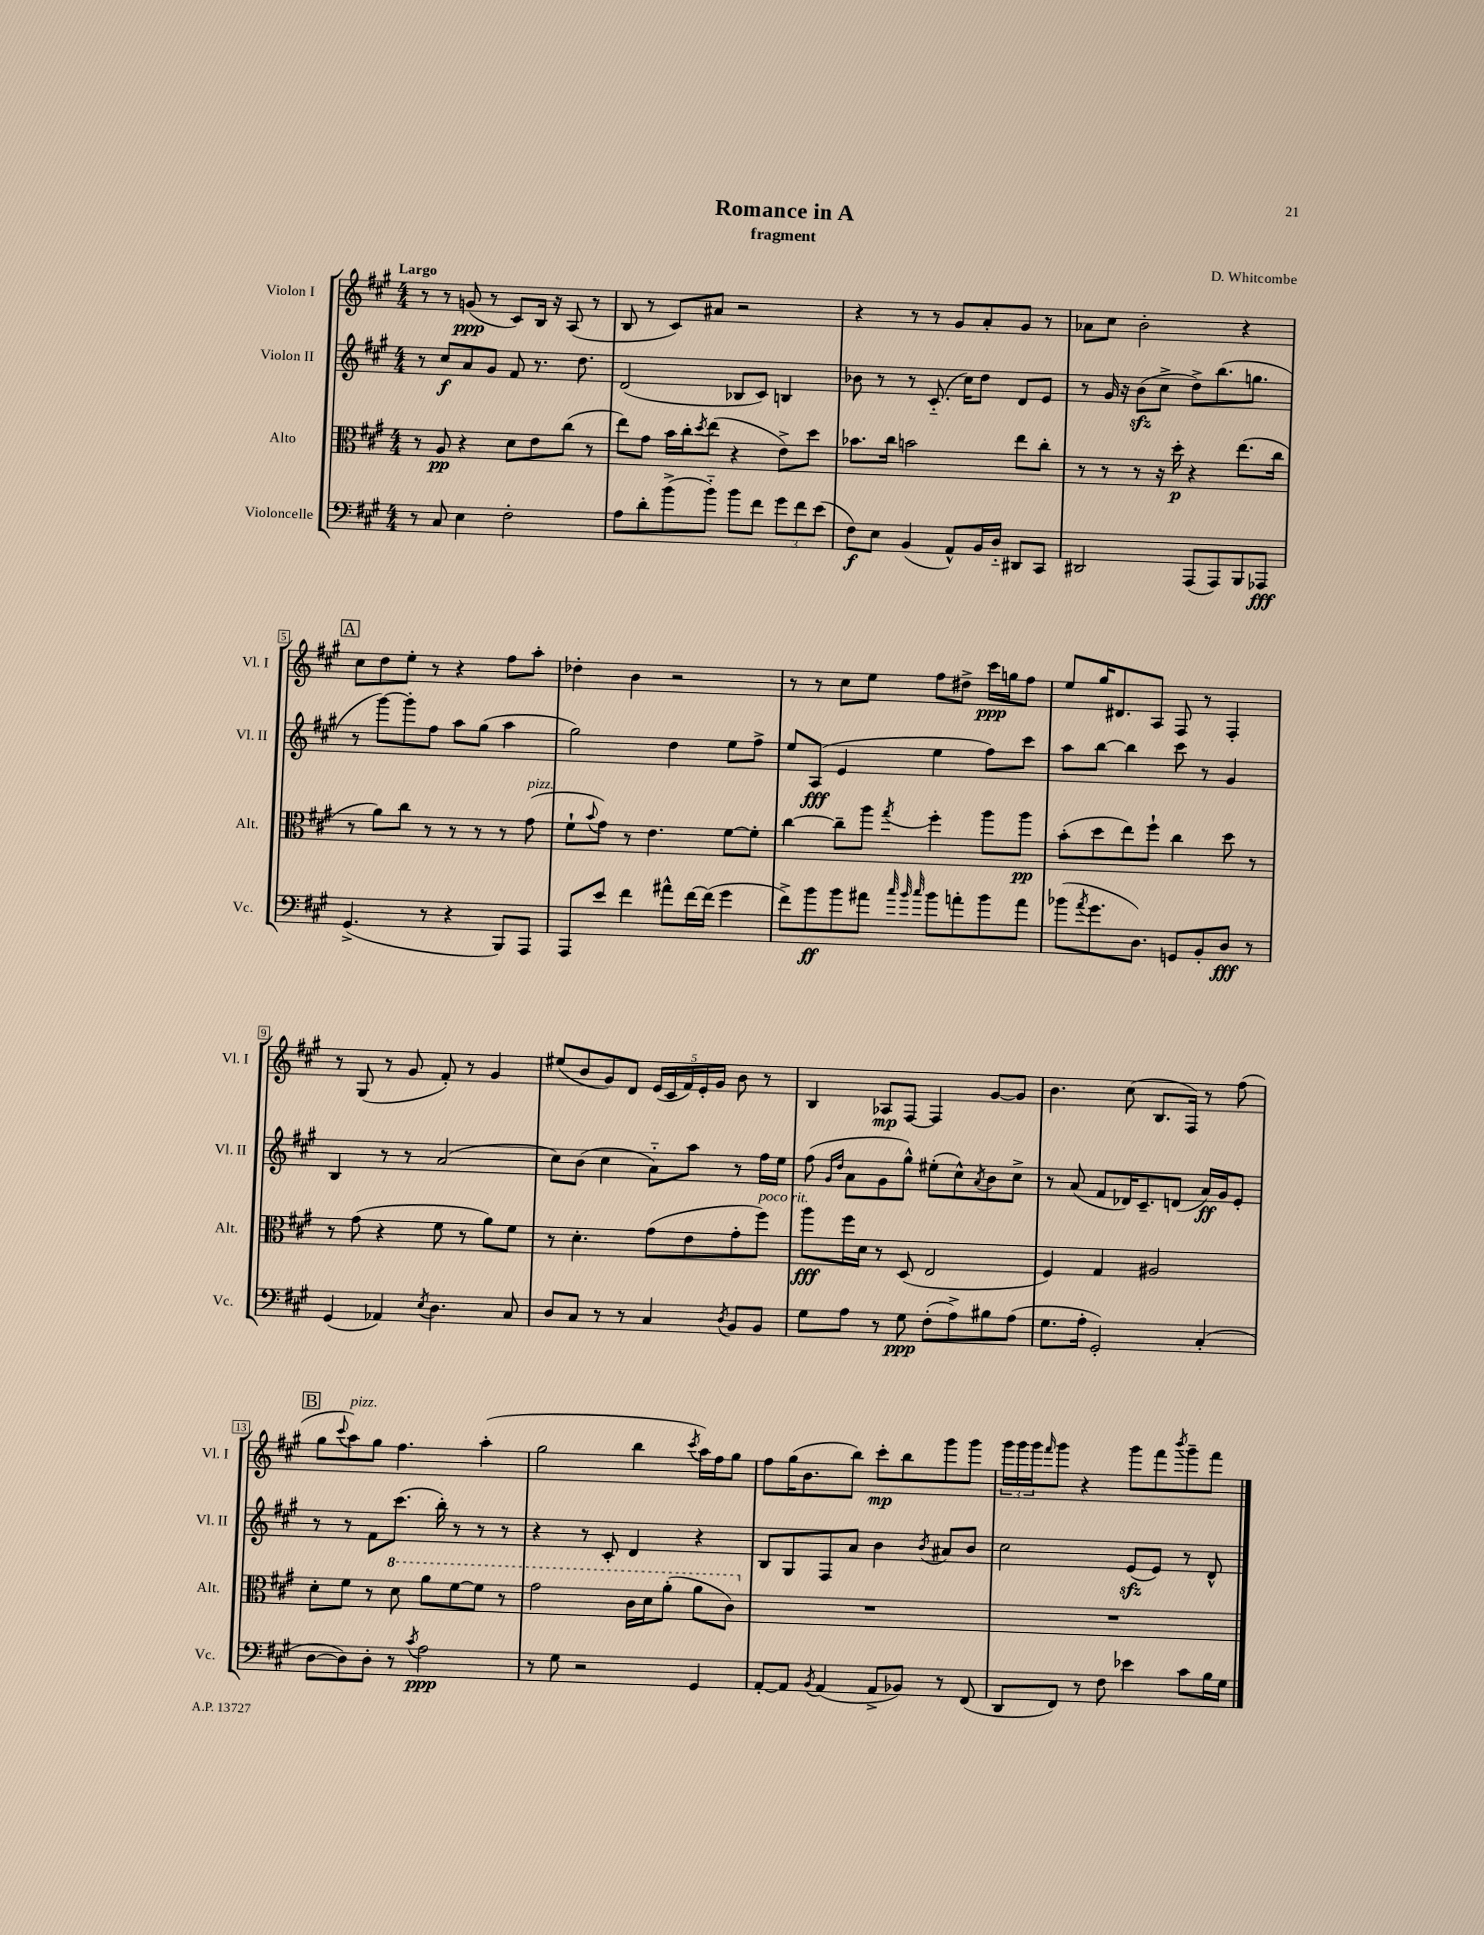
\header { title = "Romance in A" composer = "D. Whitcombe" subtitle = "fragment" }
<<
\new StaffGroup <<
\new Staff = "s0" \with { instrumentName = "Violon I" shortInstrumentName = "Vl. I" } {
    \clef treble \key a \major \numericTimeSignature \time 4/4 \tempo "Largo"
    r8 r8 g'8\ppp( r8 cis'8) b16 r16 a8( r8 |
    b8 r8 cis'8) ais'8 r2 |
    r4 r8 r8 gis'8 a'8-. gis'8 r8 |
    aes'8 cis''8 b'2-. r4 |
    \mark \markup { \box "A" } cis''8 d''8 e''8-. r8 r4 fis''8 a''8-. |
    des''4-. b'4 r2 |
    r8 r8 cis''8 e''8 fis''8 dis''8-> cis'''16\ppp g''16 fis''8 |
    e''8 gis''16 dis'8. a8 fis8 r8 fis4-. |
    r8 gis8( r8 gis'8 fis'8-.) r8 gis'4 |
    eis''8( b'8 gis'8) d'8 \tuplet 5/4 { e'16( cis'16 fis'16) e'16-. gis'16 } b'8 r8 |
    b4 aes8\mp fis8~ fis4 gis'8~ gis'8 |
    b'4. cis''8( b8. fis16) r8 fis''8( |
    \mark \markup { \box "B" } gis''8 \appoggiatura { cis'''8 } a''8^\markup { \italic "pizz." }) gis''8 fis''4. a''4-.( |
    gis''2 b''4 \acciaccatura { cis'''8 } a''16) fis''16 gis''8 |
    fis''8 gis''16( b'8. b''8) cis'''8-.\mp b''8 gis'''8 gis'''8 |
    \tuplet 3/2 { gis'''16 gis'''16 gis'''16 } \grace { fis'''16 } gis'''8 r4 gis'''8 fis'''8 \acciaccatura { b'''8 } gis'''8-- fis'''8 \bar "|." |
}
\new Staff = "s1" \with { instrumentName = "Violon II" shortInstrumentName = "Vl. II" } {
    \clef treble \key a \major \numericTimeSignature \time 4/4
    r8 cis''8\f a'8 gis'8 fis'8 r8. d''8. |
    d'2( bes8 cis'8) b4 |
    bes'8 r8 r8 cis'8.-_( cis''16) d''8 d'8 e'8 |
    r8 gis'16 r16 b'8\sfz( cis''8-> d''8->) b''8.( g''8. |
    \mark \markup { \box "A" } r8 gis'''8~) gis'''8-. fis''8 a''8 gis''8( a''4 |
    gis''2) d''4 e''8 fis''8-> |
    e''8 a8\fff( e'4 e''4 fis''8) cis'''8 |
    a''8 b''8~ b''4 cis'''8 r8 gis'4 |
    b4 r8 r8 a'2( |
    cis''8) b'8( cis''4 a'8-_) a''8 r8 fis''16 e''16 |
    fis''8( \grace { gis'16 d''16 } a'8 gis'8 gis''8-^) eis''8-.( cis''8-^) \acciaccatura { a'8 } b'8 cis''8-> |
    r8 a'8( fis'8 des'16) cis'8.-- d'8( a'16\ff) gis'16 e'8-. |
    \mark \markup { \box "B" } r8 r8 fis'8 cis'''8.( b''16-.) r8 r8 r8 |
    r4 r8 cis'8-. d'4 r4 |
    b8 gis8 fis8 a'8 b'4 \acciaccatura { b'8 } ais'8 b'8 |
    cis''2 e'8\sfz( e'8) r8 d'8-^ \bar "|." |
}
\new Staff = "s2" \with { instrumentName = "Alto" shortInstrumentName = "Alt." } {
    \clef alto \key a \major \numericTimeSignature \time 4/4
    r8 a8\pp r4 d'8 e'8 cis''8( r8 |
    e''8) gis'8 b'16 cis''16-. \acciaccatura { d''8 } e''8( r4 e'8->) d''8 |
    bes'8. cis''16 b'2 e''8 cis''8-. |
    r8 r8 r8 r16 d''16-.\p r4 e''8.( cis''16 |
    \mark \markup { \box "A" } r8 a'8) cis''8 r8 r8 r8 r8 gis'8^\markup { \italic "pizz." }( |
    fis'8-! \appoggiatura { b'8 } gis'8) r8 e'4. fis'8~ fis'8-. |
    cis''4~ cis''8-- a''8 \acciaccatura { gis''8 } fis''4-. a''8 a''8\pp |
    b'8-.( d''8 e''8) fis''8-! cis''4 d''8 r8 |
    r8 gis'8( r4 fis'8 r8 a'8) fis'8 |
    r8 d'4.-. gis'8( e'8 gis'8-. fis''8^\markup { \italic "poco rit." }) |
    a''8\fff fis''16 d'16 r8 d8( e2 |
    fis4) gis4 ais2 |
    \mark \markup { \box "B" } d'8-. fis'8 r8 \ottava #1 d''8 a''8 fis''8~ fis''8 r8 |
    gis''2 cis''16 d''16 a''8-.( a''8 cis''8) \ottava #0 |
    R1 |
    R1 \bar "|." |
}
\new Staff = "s3" \with { instrumentName = "Violoncelle" shortInstrumentName = "Vc." } {
    \clef bass \key a \major \numericTimeSignature \time 4/4
    r8 cis8 e4 fis2-. |
    a8 d'8-. b'8->( b'8-_) b'8 fis'8 \tuplet 3/2 { gis'8 fis'8 e'8( } |
    fis8\f) e8 b,4( a,8-^) b,16 d16-_ dis,8 cis,8 |
    dis,2 a,,8( a,,8) b,,8 aes,,8\fff |
    \mark \markup { \box "A" } gis,4.->( r8 r4 b,,8) a,,8 |
    a,,8 e'8 fis'4 ais'8-^ fis'16~ fis'16( gis'4 |
    fis'8->) b'8\ff b'8 ais'8 \grace { cis''32 b'32 cis''32 } b'8 a'8-. b'8 a'8 |
    bes'8( \acciaccatura { a'8 } gis'8. d8.) g,8 b,8-. d8\fff r8 |
    gis,4( aes,4) \acciaccatura { e8 } d4. cis8 |
    d8 cis8 r8 r8 cis4 \acciaccatura { d8 } b,8 b,8 |
    gis8 a8 r8 gis8\ppp fis8-.( a8->) bis8 a8( |
    gis8. a16-. gis,2-.) cis4-.( |
    \mark \markup { \box "B" } d8~ d8) d8-. r8 \acciaccatura { cis'8 } a2\ppp |
    r8 gis8 r2 gis,4 |
    a,8~-. a,8 \acciaccatura { b,8 } a,4( a,8-> bes,8) r8 fis,8( |
    d,8 fis,8) r8 fis8 ees'4 cis'8 b16 gis16 \bar "|." |
}
>>
>>
\layout { \context { \Score \override BarNumber.stencil = #(make-stencil-boxer 0.1 0.3 ly:text-interface::print) } }
